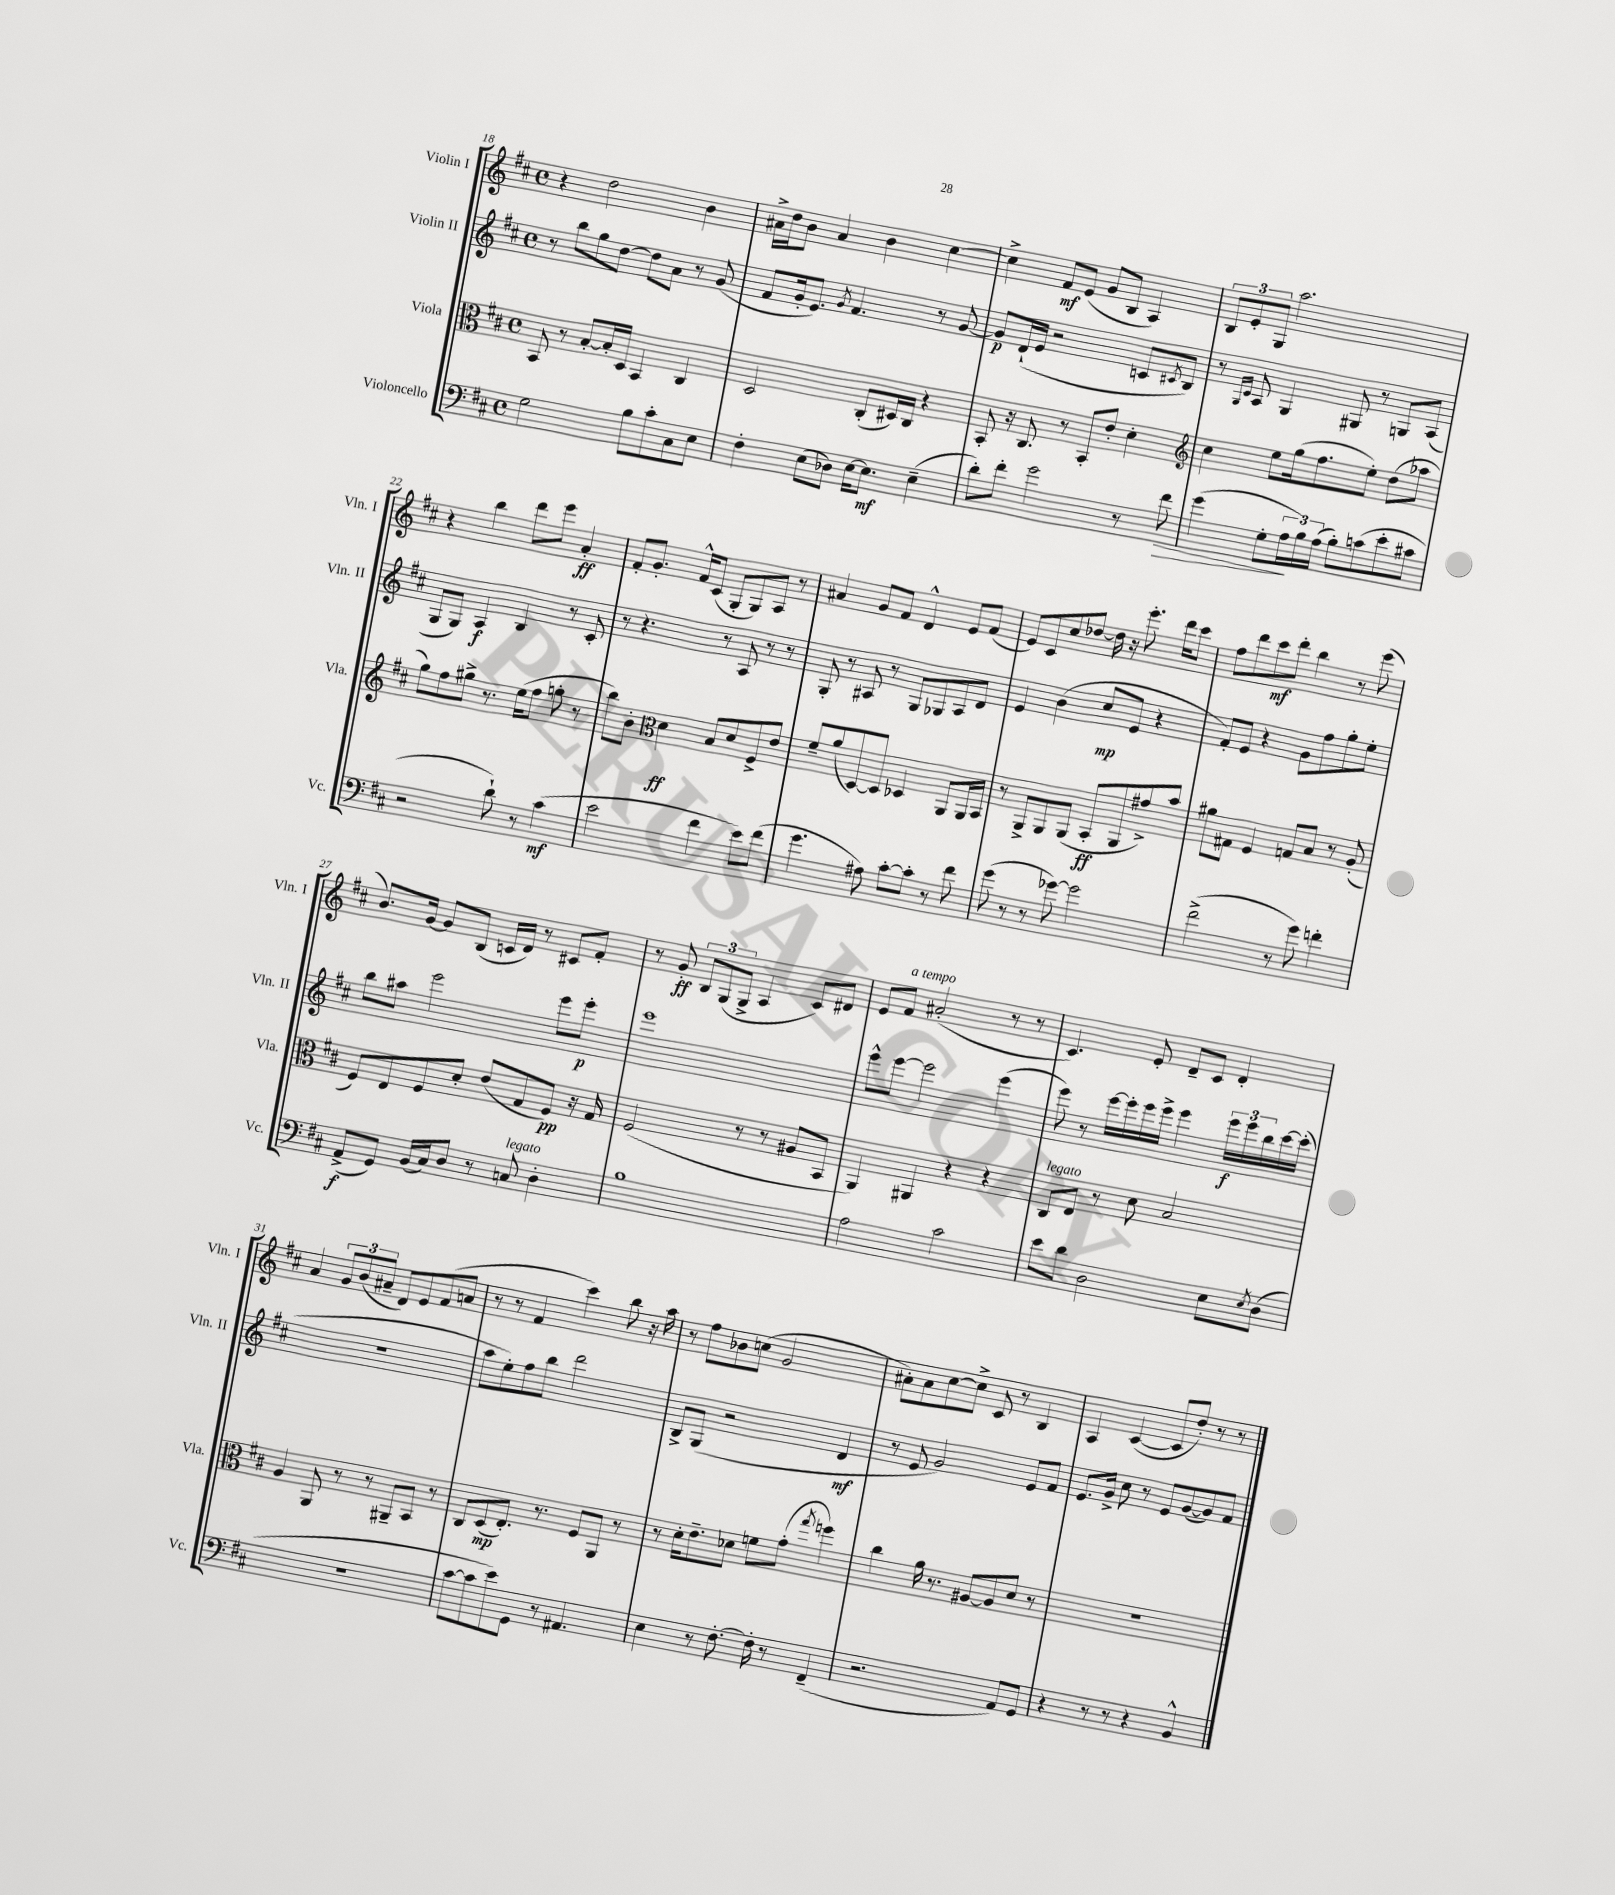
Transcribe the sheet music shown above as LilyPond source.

<<
\new StaffGroup <<
\new Staff = "s0" \with { instrumentName = "Violin I" shortInstrumentName = "Vln. I" } {
    \clef treble \key d \major \defaultTimeSignature \time 4/4
    r4 d''2 b'4 |
    ais'16-> d''16 b'8 ais'4 b'4 cis''4~ |
    cis''4-> fis'8\mf e'8( g'8 b8 a4) |
    \tuplet 3/2 { b8 e'8-. g8 } a''2. |
    r4 b''4 d'''8 e'''8 a'4-.\ff |
    fis'8-. g'8.-. fis'16-^ cis'8( g8-. g8) a8 r8 |
    ais'4 g'8 fis'8 d'4-^ e'8 fis'8( |
    e'8) cis'8 cis''8 des''8~ des''16 r16 e'''8.-. d'''16 cis'''8 |
    fis''8 d'''8 cis'''8\mf d'''8-. b''4 r8 e'''8( |
    b'8.) g'16~ g'8 b8( c'16 d'16) r8 cis'8 fis'8-. |
    r8 g'8-.\ff \tuplet 3/2 { b8 g8( g8-> } a4 cis'8) dis'8 |
    e'8 fis'8^\markup { \italic "a tempo" } ais'2-.( r8 r8 |
    cis'4.) e'8-. d'8-- cis'8 d'4-. |
    a'4 \tuplet 3/2 { g'8 b'8( ais'8-- } d'8) e'8 fis'8( a'8 |
    r8 r8 fis'4 cis'''4) b''8 r16 a''16 |
    r8 fis''8 bes'8 c''8( g'2 |
    ais'8-.) ais'8 cis''8~ cis''8-> cis'8 r8 b4 |
    a4 cis'4~( cis'8 d''8-.) r8 r8 \bar "|." |
}
\new Staff = "s1" \with { instrumentName = "Violin II" shortInstrumentName = "Vln. II" } {
    \clef treble \key d \major \defaultTimeSignature \time 4/4
    r8 b''8 g''8 d''8~ d''8 a'8 r8 g'8( |
    fis'8 g'16-. e'8.) \acciaccatura { g'8 } fis'4. r8 g'8~ |
    g'8\p d'16-!( e'16 r2 c'8 \acciaccatura { cis'8 } b8) |
    r8 \grace { g16 cis'16 } a8 g4 gis8 r8 g8 a8( |
    g8 g8) a4\f b4 r8 cis'8-. |
    r8 r4. r8 a8 r8 r8 |
    g8-. r8 ais8 r8 g8 ges8 ais8 d'8 |
    e'4 b'4( cis''8\mp e'8 r4 |
    fis'8-.) e'8 r4 g'8 fis''8 g''8-. e''8-. |
    b''8 ais''8 e'''2 e'''8 e'''8-.\p |
    e'''1 |
    e'''8-^ e'''8~ e'''2 e'''4( |
    e'''8) r8 e'''16~ e'''16-. e'''16 e'''16-> e'''4 \tuplet 3/2 { e'''16\f e'''16 b''16 } cis'''16~ cis'''16-.( |
    r1 |
    a''8 e''8-.) fis''8 b''8 d'''2 |
    b8-> g8( r2 d'4\mf |
    r8 e'8 g'2) e'8 fis'8 |
    e'8. g'16-> cis''8 r8 e'8 g'8~( g'8) fis'8 \bar "|." |
}
\new Staff = "s2" \with { instrumentName = "Viola" shortInstrumentName = "Vla." } {
    \clef alto \key d \major \defaultTimeSignature \time 4/4
    b,8 r8 b8~-. b16-. d16 b,4 cis4 |
    d2 cis8-.( dis16) cis16 r4 |
    b,8-. r16 cis8. r8 b,8-. e'8-. d'4-. |
    \clef treble cis''4 e''8 g''16( fis''8. e''8-.) d''8( aes''8 |
    g''8) fis''8 gis''8-> r8. e''16( fis''8 g''8-. r8 |
    b''8) b'8-. \clef alto d'4\ff b8 d'8 fis8-> e'8 |
    fis'8-- a'8( d8~) d8 des4 a,8 a,16 b,16 |
    r8 a,8-> a,8 a,8( b,8-.\ff a,8 gis'8->) b'8 |
    ais'8 gis8 fis4 g8 b8 r8 a8-.( |
    fis8) e8 fis8 d'8-. e'8( g8 fis8\pp) r16 g16 |
    fis2( r8 r8 ais8 b,8 |
    a,4) ais,4 r4 r4 |
    cis8^\markup { \italic "legato" } e8 r8 d'8 b2 |
    a4 a,8 r8 r8 ais,8-- b,8 r8 |
    cis8 d8\mp( e8.-.) r8. fis8 a,8 r8 |
    r8 d'16-. e'8.-- des'8 f'8 g'8-.( \acciaccatura { g''8 } f''4) |
    cis''4 a'16 r8. ais8~ ais8 d'8 r8 |
    R1 \bar "|." |
}
\new Staff = "s3" \with { instrumentName = "Violoncello" shortInstrumentName = "Vc." } {
    \clef bass \key d \major \defaultTimeSignature \time 4/4
    g2 b8 cis'8-. cis8 e8 |
    fis4-. e8( des8) e16~ e8.\mf e4--( |
    d'8-.) fis'8-. g'2 r8 fis'8\> |
    g'4( g8-. \tuplet 3/2 { a16\! b16) a16( } b8-.) c'8( e'8-. cis'8 |
    r2 d'8-!) r8 cis'4\mf( |
    e'2 fis'4 e'8) fis'8( |
    g'4. ais8) cis'8~-. cis'8-. r8 fis'8 |
    g'8( r8 r8 ges'8~) ges'2 |
    fis'2->( r8 g'8) f'4-. |
    a,8->\f( g,8) b,16( cis16) d8 r8 c8^\markup { \italic "legato" } d4-. |
    b1 |
    a2 cis'2 |
    e'8 d'8 d2 e8 \acciaccatura { e8 } d8( |
    R1 |
    cis'8~ cis'8 e'8) g,8 r8 ais,4. |
    e4 r8 fis8.~-. fis16-. r8 fis,4--( |
    r2. a,8) g,8 |
    r4 r8 r8 r4 b,4-^ \bar "|." |
}
>>
>>
\layout { \context { \Score currentBarNumber = #18 } }
